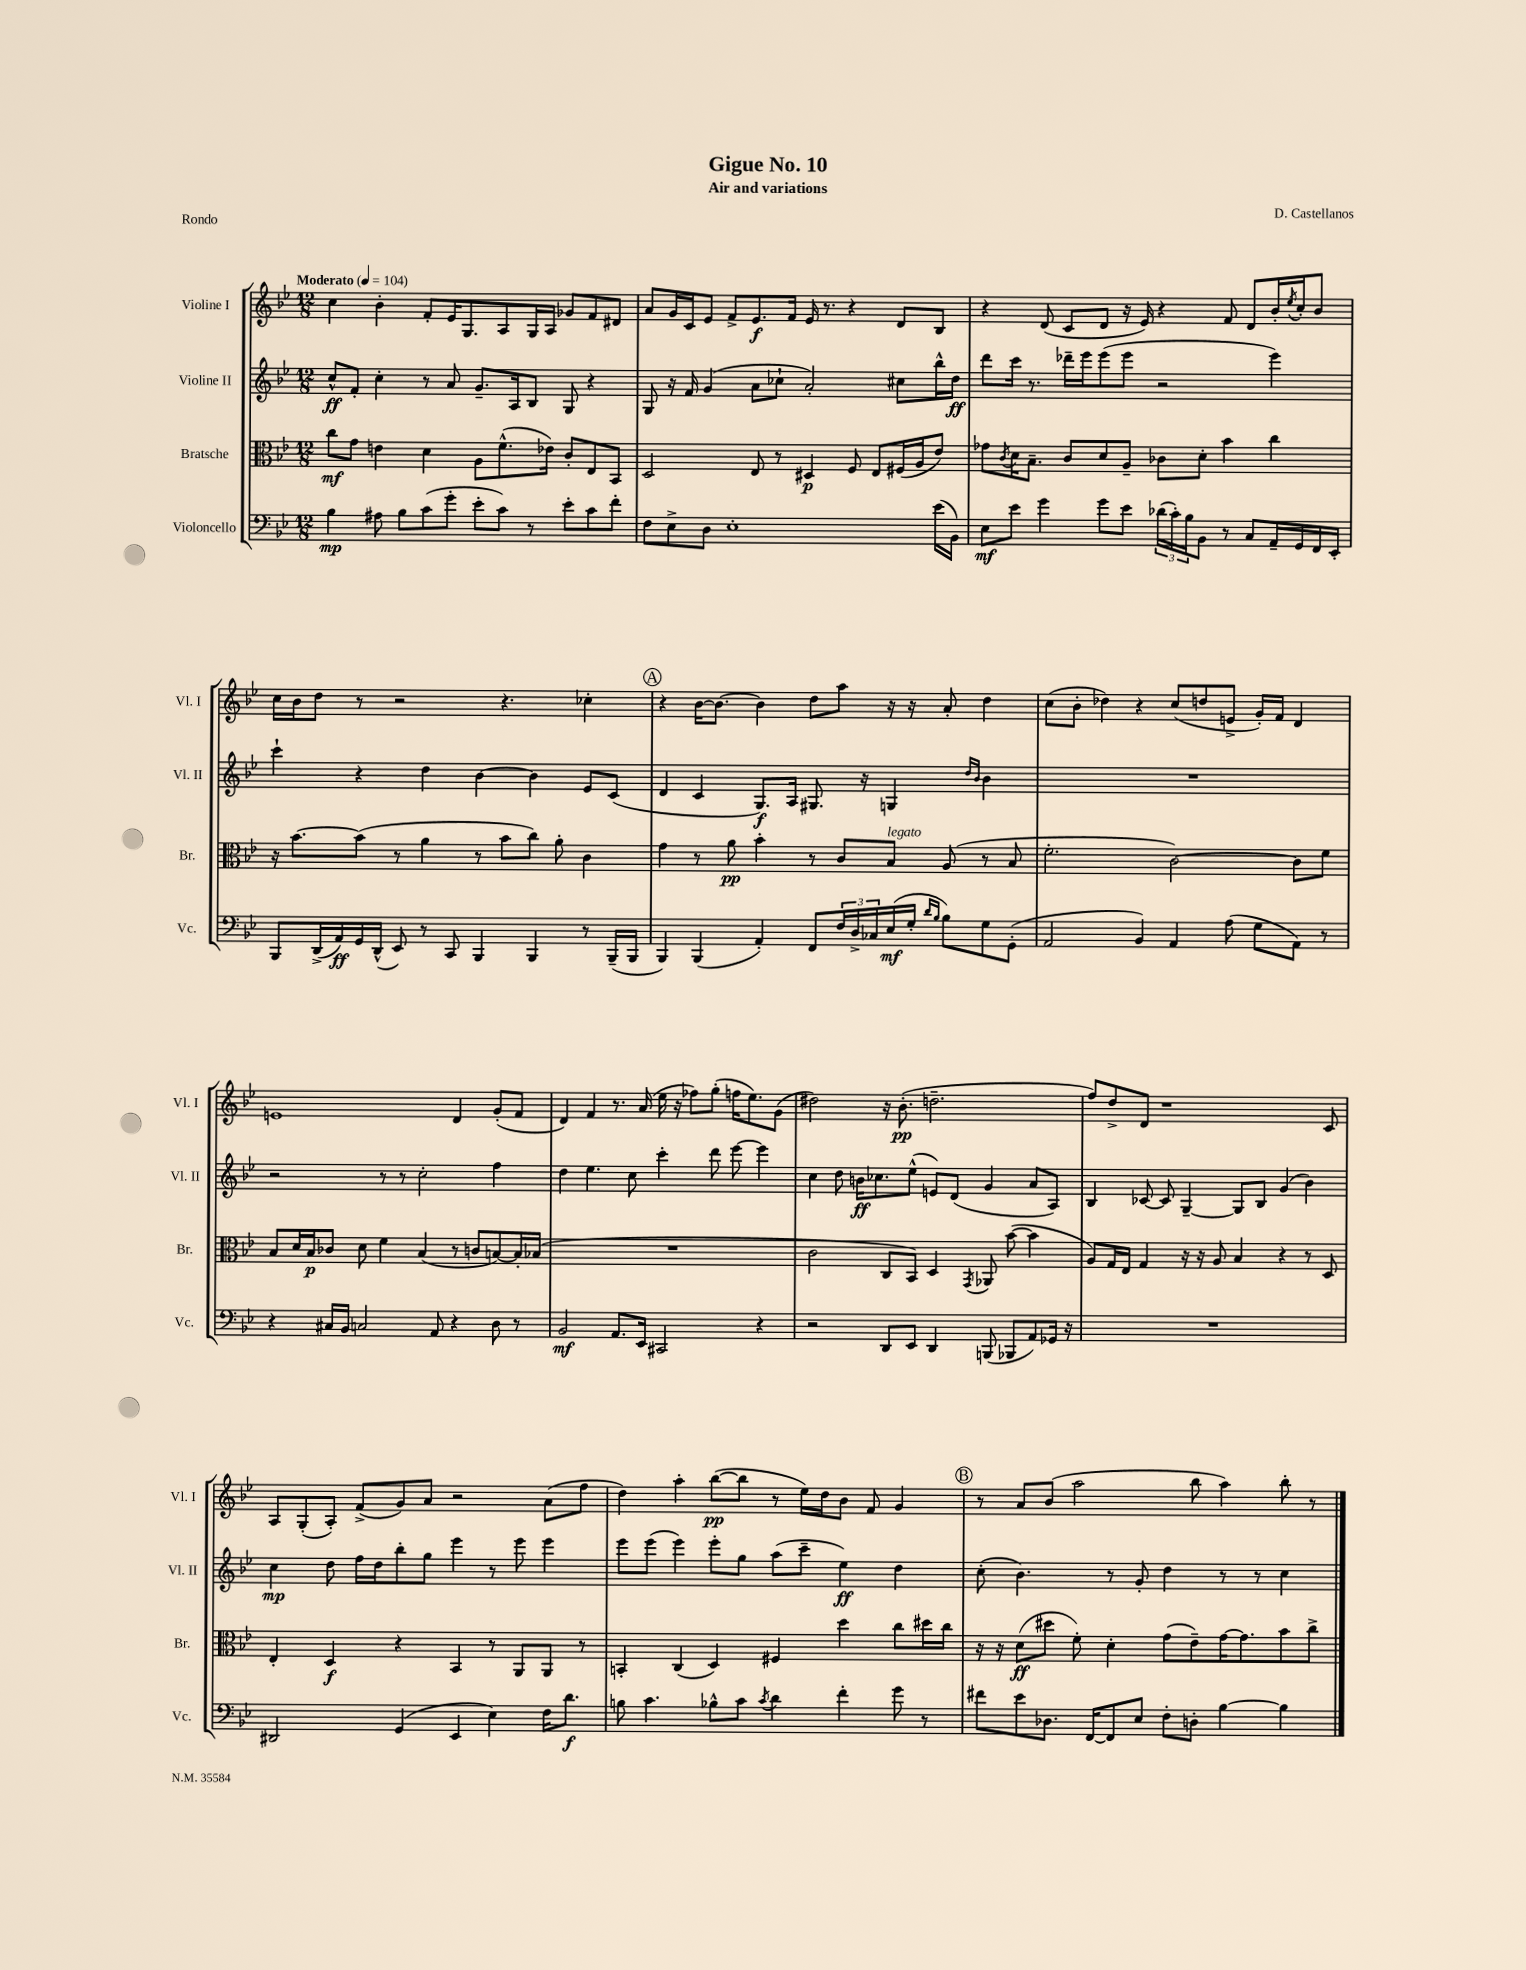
\header { title = "Gigue No. 10" composer = "D. Castellanos" subtitle = "Air and variations" piece = "Rondo" }
<<
\new StaffGroup <<
\new Staff = "s0" \with { instrumentName = "Violine I" shortInstrumentName = "Vl. I" } {
    \clef treble \key bes \major \numericTimeSignature \time 12/8 \tempo "Moderato" 4 = 104
    c''4 bes'4-. f'8-. ees'16 g8. a8 g16 a16 ges'8 f'8 dis'8 |
    a'8 g'16 c'16 ees'8 f'8-> ees'8.\f f'16 ees'16 r8. r4 d'8 bes8 |
    r4 d'8( c'8 d'8 r16 ees'16) r4 f'8 d'8 bes'16-. \acciaccatura { ees''8 } c''16-. bes'8 |
    c''16 bes'16 d''8 r8 r2 r4. ces''4-. |
    \mark \markup { \circle "A" } r4 bes'16~ bes'8.~ bes'4 d''8 a''8 r16 r16 a'8-. d''4 |
    c''8( bes'8-. des''4) r4 c''8( d''8 e'8-> g'16-.) f'16 d'4 |
    e'1 d'4 g'8-.( f'8 |
    d'4) f'4 r8. a'16( ees''16 r16 fes''8) g''8-.( f''16 ees''8.) g'8( |
    dis''2) r16 bes'8.-.\pp( d''2.-- |
    f''8) d''8-> d'8 r1 c'8 |
    a8 g8-.( a8-.) f'8->( g'8) a'8 r2 a'8( f''8 |
    d''4) a''4-. bes''8~\pp( bes''8 r8 ees''16) d''16 bes'8 f'8 g'4 |
    \mark \markup { \circle "B" } r8 a'8 bes'8( a''2 bes''8 a''4) bes''8-. r8 \bar "|." |
}
\new Staff = "s1" \with { instrumentName = "Violine II" shortInstrumentName = "Vl. II" } {
    \clef treble \key bes \major \numericTimeSignature \time 12/8
    c''8-^\ff f'8-. c''4-. r8 a'8 g'8.-- a16 bes8 g8 r4 |
    g8 r16 f'16 g'4( a'8 ces''8-! a'2-.) cis''8 bes''16-^ d''16\ff |
    d'''8 c'''16 r8. des'''16-- ees'''16 ees'''8( ees'''8 r2 ees'''4) |
    c'''4-! r4 d''4 bes'4~ bes'4 ees'8 c'8( |
    \mark \markup { \circle "A" } d'4 c'4 g8.\f) a16 gis8. r16 g4 \grace { d''16 bes'16 } bes'4 |
    R1. |
    r2 r8 r8 c''2-. f''4 |
    d''4 ees''4. c''8 c'''4-. d'''8 ees'''8~ ees'''4 |
    c''4 d''8 b'16\ff ces''8. ees''8-^( e'8) d'8( g'4 a'8 a8) |
    bes4 ces'8~ ces'8 g4~-- g8 bes8 g'4( bes'4) |
    c''4\mp d''8 f''16 d''16 bes''8-. g''8 ees'''4 r8 ees'''8 ees'''4 |
    ees'''8 ees'''8( ees'''4) ees'''8-. g''8 a''8( c'''8-- ees''4\ff) d''4 |
    \mark \markup { \circle "B" } c''8-.( bes'4.) r8 g'8-. d''4 r8 r8 c''4 \bar "|." |
}
\new Staff = "s2" \with { instrumentName = "Bratsche" shortInstrumentName = "Br." } {
    \clef alto \key bes \major \numericTimeSignature \time 12/8
    c''8\mf g'8 e'4 d'4 a8 f'8.-^( ees'16) c'8-. ees8 bes,8 |
    d2 ees8 r8 dis4\p f8 ees8 fis16( a16 ees'8) |
    ges'8 \acciaccatura { c'8 } d'16 bes8.-- c'8 d'8 a8-- ces'8 d'8-. bes'4 c''4 |
    r16 bes'8.~ bes'8( r8 a'4 r8 bes'8 c''8) a'8-. c'4 |
    \mark \markup { \circle "A" } g'4 r8 a'8\pp bes'4-. r8 c'8 bes8^\markup { \italic "legato" } a8( r8 bes8 |
    f'2.-. c'2~) c'8 f'8 |
    bes8 d'16 bes16\p ces'8 d'8 f'4 bes4( r8 c'8 b8~) b16-. bes16( |
    R1. |
    c'2 c8 bes,8) d4 \acciaccatura { g,8 } aes,8 bes'8~( bes'4 |
    a8) g16 ees16 g4 r16 r16 a8 bes4 r4 r8 d8 |
    ees4-. d4\f r4 bes,4 r8 a,8 a,8 r8 |
    b,4-. c4( d4) fis4 d''4 c''8 dis''16 c''16 |
    \mark \markup { \circle "B" } r16 r16 d'8\ff( dis''8 f'8-.) d'4-. g'8( ees'8--) g'16~ g'8. bes'8 c''8-> \bar "|." |
}
\new Staff = "s3" \with { instrumentName = "Violoncello" shortInstrumentName = "Vc." } {
    \clef bass \key bes \major \numericTimeSignature \time 12/8
    bes4\mp ais8 bes8 c'8( g'8-. ees'8-. c'8) r8 ees'8-. c'8 f'8-. |
    f8 ees8-> d8 ees1-. ees'16( bes,16) |
    ees8\mf ees'8 g'4 g'8 ees'8 \tuplet 3/2 { des'16( c'16-.) bes16 } bes,8 r8 c8 a,16-- g,16 f,16 ees,16-. |
    bes,,8 d,16->( a,16\ff) g,16 d,16-^( ees,8) r8 c,8 bes,,4 bes,,4 r8 bes,,16--( bes,,16 |
    \mark \markup { \circle "A" } bes,,4) bes,,4( a,4-.) f,8 \tuplet 3/2 { f16 d16-> ces16 } ees16\mf( g16-. \grace { d'16 bes16 } bes8) g8 g,8-.( |
    a,2 bes,4) a,4 a8( g8 a,8) r8 |
    r4 cis16 bes,16 c2 a,8 r4 d8 r8 |
    bes,2\mf a,8. ees,16 cis,2 r4 |
    r2 d,8 ees,8 d,4 b,,8( bes,,8 a,8) ges,16 r16 |
    R1. |
    dis,2 g,4( ees,4 ees4) f16 d'8.\f |
    b8 c'4. bes8-^ c'8 \acciaccatura { c'8 } d'4 f'4-. g'8 r8 |
    \mark \markup { \circle "B" } fis'8 ees'8 des8. f,16~ f,8 ees8 f8-. d8-. bes4~ bes4 \bar "|." |
}
>>
>>
\layout { \context { \Score \remove "Bar_number_engraver" } }
